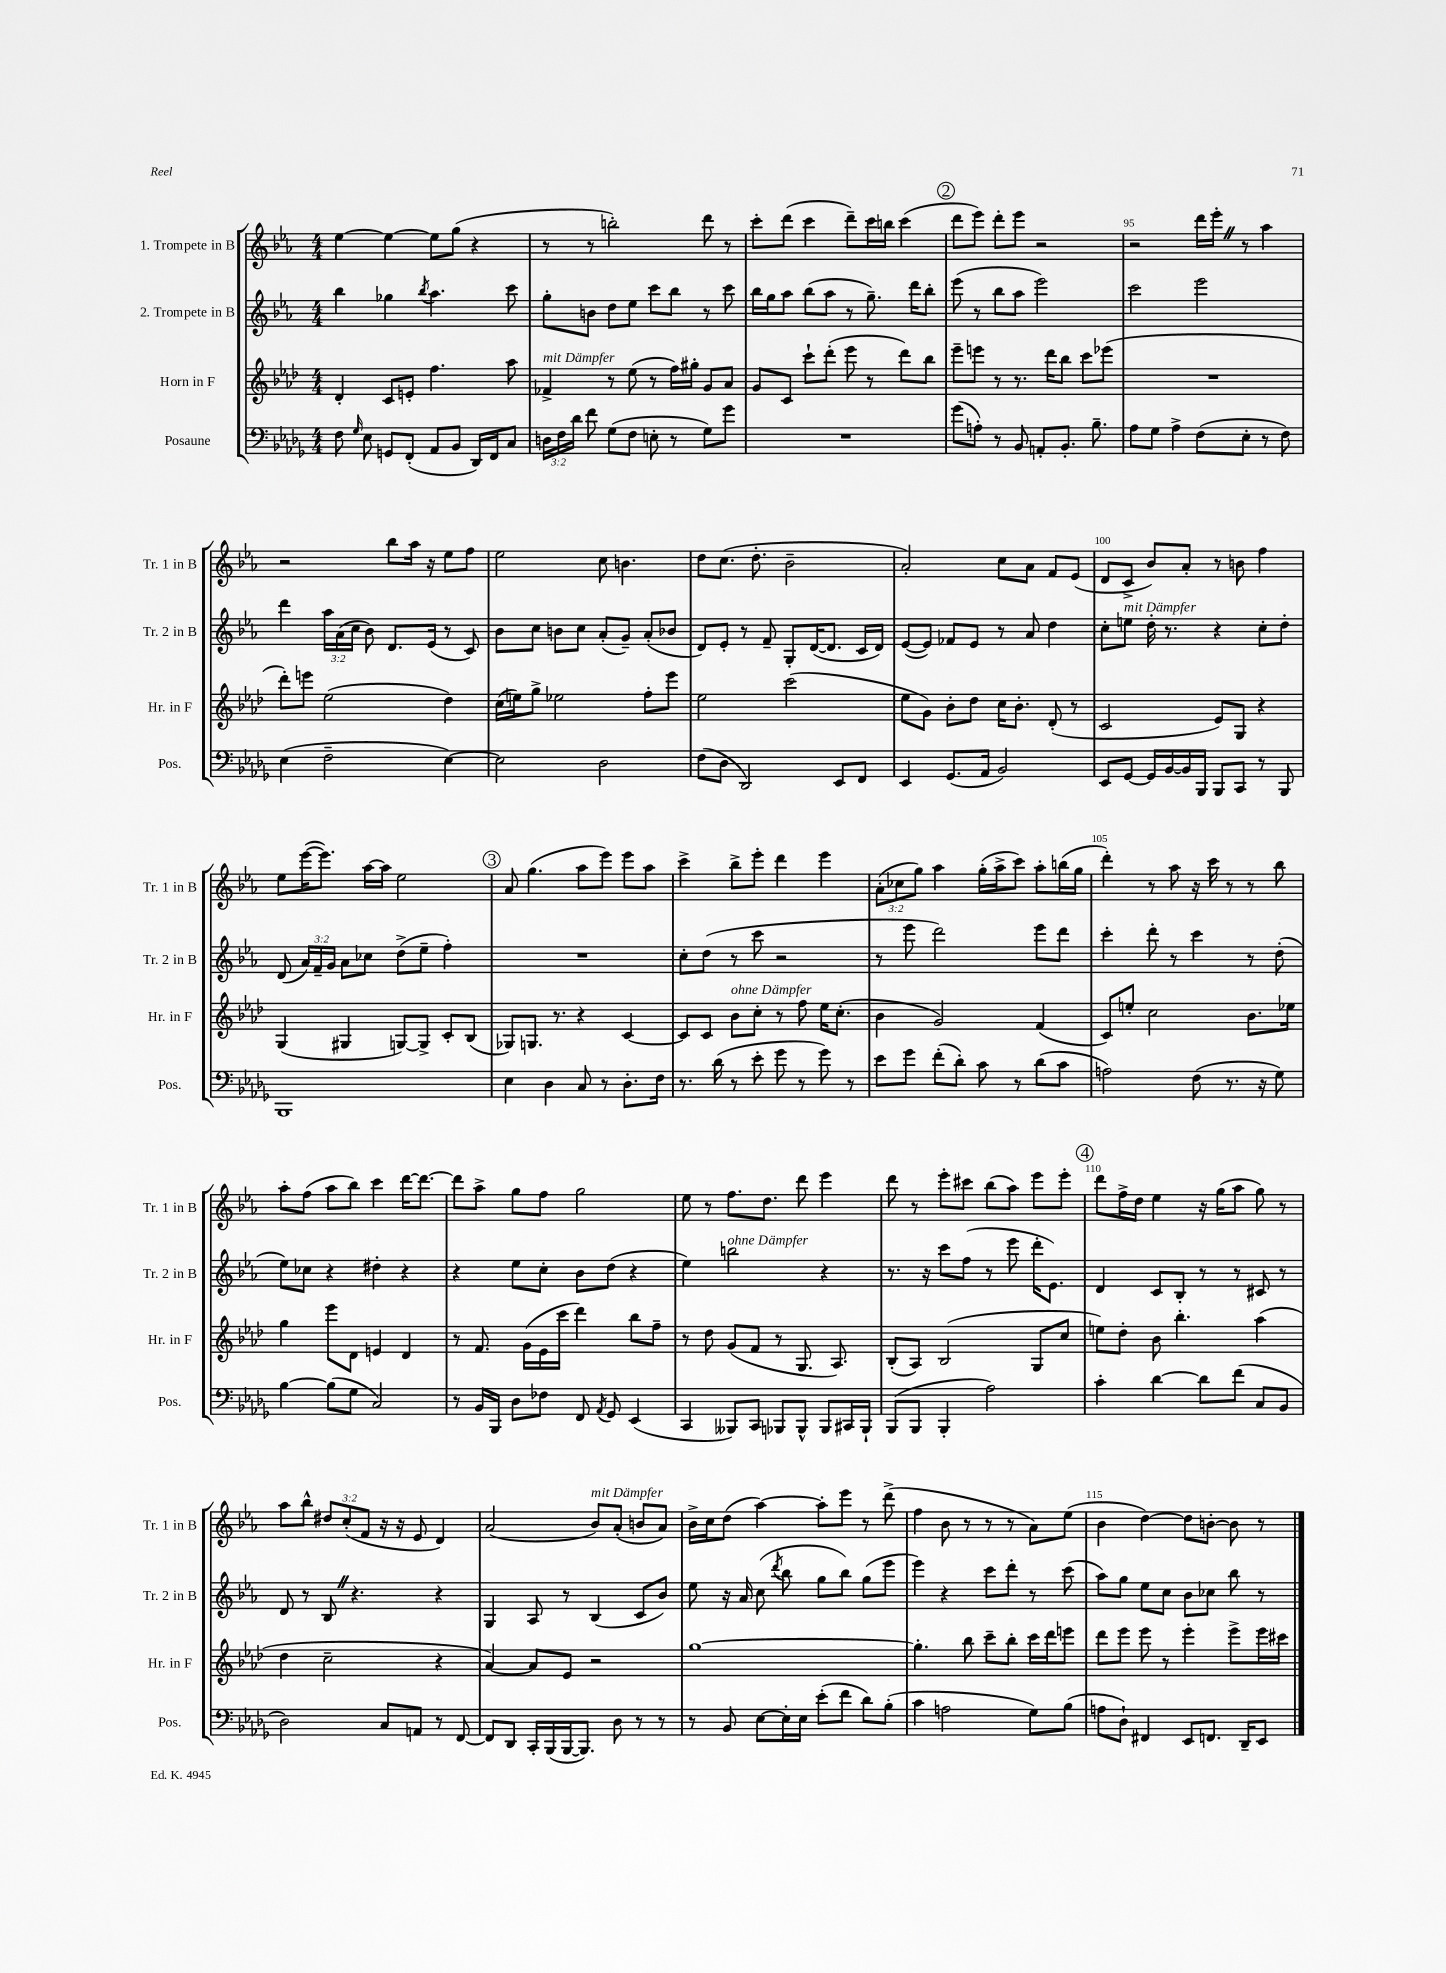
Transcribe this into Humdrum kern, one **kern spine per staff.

**kern	**kern	**kern	**kern
*part4	*part3	*part2	*part1
*staff4	*staff3	*staff2	*staff1
*I"Posaune	*I"Horn in F	*I"2. Trompete in B	*I"1. Trompete in B
*I'Pos.	*I'Hr. in F	*I'Tr. 2 in B	*I'Tr. 1 in B
*clefF4	*clefG2	*clefG2	*clefG2
*k[b-e-a-d-g-]	*k[b-e-a-d-]	*k[b-e-a-]	*k[b-e-a-]
*M4/4	*M4/4	*M4/4	*M4/4
=91	=91	=91	=91
8F\	4d-'/	4bb-\	[4ee-\
16qqG-/	.	.	.
8E-\	.	.	.
8GGn/L	8c/L	4gg-X\	4ee-\_
(8FF'/J	8en'/J	.	.
.	.	8qbb-/	.
8AA-/L	4.ff\	4.aa-\	8ee-\L]
8BB-/J	.	.	(8gg\J
16DD-/LL)	.	.	4r
16FF/J	.	.	.
8C/J	8aa-\	8ccc\	.
=92	=92	=92	=92
!	!LO:TX:a:i:t=mit Dämpfer	!	!
24Dn\LL	4f-X^/	8gg'\L	8r
24F\	.	.	.
24d-\JJ	.	.	.
8f\	.	8bn\J	8r
(8G-\L	8r	8dd\L	2bbn'\)
8F\J	(8ee-\	8ee-\J	.
8En'\	8r	8ccc\L	.
8r	16ff\LL)	8bb-\J	.
.	16gg#X'\JJ	.	.
8G-\L)	8g/L	8r	8ddd\
8g-\J	8a-/J	8ccc\	8r
=93	=93	=93	=93
1r	8g/L	16bb-\LL	8ccc'\L
.	.	16gg\J	.
.	8c/J	8aa-\J	(8ddd\J
.	8ccc`\L	(8bb-\L	4ccc\
.	(8ddd-'\J	8aa-\J	.
.	8eee-\	8r	8ddd~\L)
.	8r	8.gg~\)	16ccc\L
.	.	.	16bbn\JJ
.	8ddd-\L)	.	(4ccc\
.	.	16ddd\KL	.
.	8bb-\J	8bb-'\J	.
!!LO:REH:place=s1:t=2
=94	=94	=94	=94
(8g-\L	8eee-~\L	(8eee-\	8ddd\L
8An'\J)	8eeen\J	8r	8eee-\J)
8r	8r	8bb-\L	8ddd'\L
8BB-/	8.r	8aa-\J	8eee-\J
8AAn'/L	.	2eee-\)	2r
.	16ddd-\KL	.	.
8.BB-'/J	8bb-\J	.	.
.	8ccc\L	.	.
8.B-~\	.	.	.
.	(8eee-X\J	.	.
=95	=95	=95	=95
8A-\L	1r	2ccc\	2r
8G-\J	.	.	.
4A-^\	.	.	.
(8F\L	.	2eee-\	16ddd\LL
.	.	.	16eee-'Z\JJ
8E-'\J	.	.	8r
8r	.	.	4aa-\
8F\)	.	.	.
!!LO:LB:g=z
=96	=96	=96	=96
(4E-\	8ddd-'\L)	4ddd\	2r
.	8eeen\J	.	.
2F~\	(2ee-\	24aa-\LL	.
.	.	(24a-\	.
.	.	24cc\JJ	.
.	.	8b-\)	.
.	.	8.d/L	8bb-\L
.	.	.	16aa-\Jk
.	.	(16e-/Jk	16r
[4E-\)	4dd-\)	8r	8ee-\L
.	.	8c/)	8ff\J
=97	=97	=97	=97
2E-\]	(16cc\LL	8b-\L	2ee-\
.	16een\J)	.	.
.	8gg^\J	8cc\J	.
.	2ee-X\	8bn\L	.
.	.	8cc\J	.
2D-\	.	(8a-'/L	8cc\
.	.	8g~/J)	4.bn\
.	8ff'\L	(8a-'/L	.
.	8eee-\J	8b-X/J	.
=98	=98	=98	=98
(8F\L	2ee-\	8d/L)	8dd\L
8D-\J	.	8e-'/J	(8.cc\J
2DD-/)	.	8r	.
.	.	.	8.dd'\
.	.	8f~/	.
.	(2ccc\	8G'/L	2b-~\
.	.	([16d/K	.
.	.	8.d/J]	.
8EE-/L	.	.	.
8FF/J	.	16c/LL	.
.	.	16d/JJ)	.
=99	=99	=99	=99
4EE-/	8ee-\L	([8e-/L	2a-'/)
.	8g\J)	8e-/J])	.
(8.GG-/L	8b-'\L	8f-X/L	.
.	8dd-\J	8e-/J	.
16AA-/Jk	.	.	.
2BB-/)	16cc\KL	8r	8cc\L
.	8.b-'\J	.	.
.	.	8a-/	8a-\J
.	(8d-'/	4dd\	8f/L
.	8r	.	(8e-/J
=100	=100	=100	=100
8EE-/L	2c/	8cc'\L	8d/L
!	!	!LO:TX:a:i:t=mit Dämpfer	!
[8GG-/J	.	8een\J	8c^/J
16GG-/LL]	.	16dd'\	8b-/L)
[16BB-/	.	8.r	.
16BB-/]	.	.	8a-'/J
16BBB-/JJ	.	.	.
8BBB-/L	8e-/L)	4r	8r
8CC/J	8G/J	.	8bn\
8r	4r	8cc'\L	4ff\
8BBB-/	.	8dd'\J	.
!!LO:LB:g=z
=101	=101	=101	=101
1BBB-	(4G/	(8d/	8ee-\L
.	.	24a-/LL)	([16eee-\K
.	.	24f~/	.
.	.	.	8.eee-\J])
.	.	24g/JJ	.
.	4G#X/	8a-\L	.
.	.	8cc-X\J	[16aa-\LL
.	.	.	16aa-\JJ]
.	[8Gn/L)	(8dd^\L	2ee-\
.	8G^/J]	8ee-~\J	.
.	8c'/L	4ff'\)	.
.	(8B-/J	.	.
!!LO:REH:place=s1:t=3
=102	=102	=102	=102
4E-\	8G-X/L)	1r	8a-/
.	8.Gn/J	.	(4.gg\
4D-\	.	.	.
.	8.r	.	.
8C/	4r	.	8aa-\L
8r	.	.	8eee-\J)
8.D-'\L	[4c/	.	8eee-\L
.	.	.	8aa-\J
16F\Jk	.	.	.
=103	=103	=103	=103
8.r	8c/L]	8cc'\L	4ccc^\
.	8c/J	(8dd\J	.
(16d-\	.	.	.
!	!LO:TX:a:i:t=ohne Dämpfer	!	!
8r	8b-\L	8r	8bb-^\L
8e-'\	8cc'\J	8ccc\	8eee-'\J
8g-\	8r	2r	4ddd\
8r	8ff\	.	.
8g-\)	16ee-\KL	.	4eee-\
.	(8.cc'\J	.	.
8r	.	.	.
=104	=104	=104	=104
8e-\L	4b-\	8r	(12a-'\L
.	.	.	12cc-X\
8g-\J	.	8eee-\	.
.	.	.	12gg\J)
(8f'\L	2g/)	2ddd\)	4aa-\
8d-'\J)	.	.	.
8c\	.	.	(16gg'\LL
.	.	.	16aa-^\J
8r	.	.	8ccc\J)
(8d-\L	(4f/	8eee-\L	8aa-'\L
8c\J	.	8ddd\J	(16bbn\L
.	.	.	16gg\JJ
=105	=105	=105	=105
2An\)	8c/L)	4ccc'\	4ddd'\)
.	8een'/J	.	.
.	2cc\	8ddd'\	8r
.	.	8r	8aa-\
(8F\	.	4ccc\	16r
.	.	.	16ccc\
8.r	.	.	8r
.	8.b-\L	8r	8r
16r	.	.	.
8G-\)	.	(8dd'\	8bb-\
.	16ee-X\Jk	.	.
!!LO:LB:g=z
=106	=106	=106	=106
[4B-\	4gg\	8ee-\L)	8aa-'\L
.	.	8cc-X\J	(8ff\J
(8B-\L]	8eee-\L	4r	8aa-\L
8G-\J	8d-\J	.	8bb-\J)
2C/)	4en/	4dd#X'\	4ccc\
.	4d-/	4r	[16ddd\KL
.	.	.	8.ddd\J_
=107	=107	=107	=107
8r	8r	4r	8ddd\L]
16BB-/LL	8.f/	.	8aa-^\J
16BBB-/JJ	.	.	.
8D-\L	.	8ee-\L	8gg\L
.	(16g\LL	.	.
8F-X\J	16e-\	8cc'\J	8ff\J
.	16ccc\JJ	.	.
8FF/	4ddd-\)	8b-\L	2gg\
8qAA-/	.	.	.
8GG-/	.	(8dd\J	.
(4EE-/	8bb-\L	4r	.
.	8ff~\J	.	.
=108	=108	=108	=108
4CC/	8r	4ee-\)	8ee-\
.	8dd-\	.	8r
!	!	!LO:TX:a:i:t=ohne Dämpfer	!
8BBB--X/L)	(8g/L	2bbn\	8.ff\L
8CC/J	8f/J	.	.
.	.	.	8.dd\J
8BBB-X/L	8r	.	.
8BBB-^^/J	8.G/	.	8ddd\
8BBB-/L	.	4r	4eee-\
.	8.A-/)	.	.
16CC#X/L	.	.	.
16BBB-`/JJ	.	.	.
=109	=109	=109	=109
(8BBB-/L	(8B-'/L	8.r	8ddd\
8BBB-/J	8A-/J)	.	8r
.	.	16r	.
4BBB-'/	(2B-/	8ccc\L	8eee-'\L
.	.	(8ff\J	8ccc#X\J
2A-\)	.	8r	(8bb-\L
.	.	8eee-\	8aa-\J)
.	8G/L	16ddd'\KL	8eee-\L
.	.	8.e-\J)	.
.	8cc/J	.	8eee-'\J
!!LO:REH:place=s1:t=4
=110	=110	=110	=110
4c'\	8een\L)	4d/	8ddd\L
.	8dd-'\J	.	16ff^\L
.	.	.	16dd\JJ
[4d-\	8b-\	8c/L	4ee-\
.	4.bb-'\	8B-'/J	.
8d-\L]	.	8r	16r
.	.	.	(16gg\KL
(8f\J	.	8r	8aa-\J
8C/L	(4aa-\	8c#X/	8gg\)
8BB-/J	.	8r	8r
!!LO:LB:g=z
=111	=111	=111	=111
2D-\)	4dd-\	8d/	8aa-\L
.	.	8r	8bb-^^\J
.	2cc~\	8B-Z/	12dd#X/L
.	.	.	(12cc'/
.	.	4.r	.
.	.	.	12f/J
8C/L	.	.	16r
.	.	.	16r
8AAn/J	.	.	8e-/
8r	4r	4r	4d/)
[8FF/	.	.	.
=112	=112	=112	=112
8FF/L]	[4a-/)	4G/	(2a-/
8DD-/J	.	.	.
16CC'/LL	8a-/L]	8A-/	.
(16BBB-/	.	.	.
[16BBB-/J	8e-/J	8r	.
8.BBB-/J])	.	.	.
!	!	!	!LO:TX:a:i:t=mit Dämpfer
.	2r	(4B-/	8b-/L)
8D-\	.	.	(8a-'/J
8r	.	8c/L	8bn/L
8r	.	8b-/J)	8a-/J)
=113	=113	=113	=113
8r	[1gg	8ee-\	16b-^\LL
.	.	.	16cc\J
8BB-/	.	16r	(8dd\J
.	.	16a-/	.
[8E-\L	.	(8cc\	[4aa-\)
.	.	8qddd/	.
16E-'\L]	.	8bb-\	.
16E-\JJ	.	.	.
(8e-'\L	.	8gg\L	8aa-'\L]
8f\J	.	8bb-\J)	8eee-\J
8d-\L)	.	(8gg\L	8r
(8B-'\J	.	8eee-\J	(8ddd^\
=114	=114	=114	=114
4c\	4.gg'\]	4eee-\)	4ff\
2An\	.	4r	8b-\
.	8bb-\	.	8r
.	8ccc~\L	8ccc\L	8r
.	8bb-'\J	8ddd'\J	8r
8G-\L)	16ccc\LL	8r	8a-\L)
.	16ddd-\J	.	.
(8B-\J	8eeen\J	(8ccc\	(8ee-\J
=115	=115	=115	=115
8An\L	8ddd-\L	8aa-\L)	4b-\
8D-`\J)	8eee-\J	8gg\J	.
4FF#X/	8eee-\	8ee-\L	[4dd\)
.	8r	8cc\J	.
8EE-/L	4eee-'\	8b-\L	8dd\L]
8.FFn/J	.	8cc-X\J	[8bn'\J
.	8eee-^\L	8bb-\	8b\]
16DD-~/KL	.	.	.
8EE-/J	16eee-\L	8r	8r
.	16ccc#X\JJ	.	.
==	==	==	==
*-	*-	*-	*-
